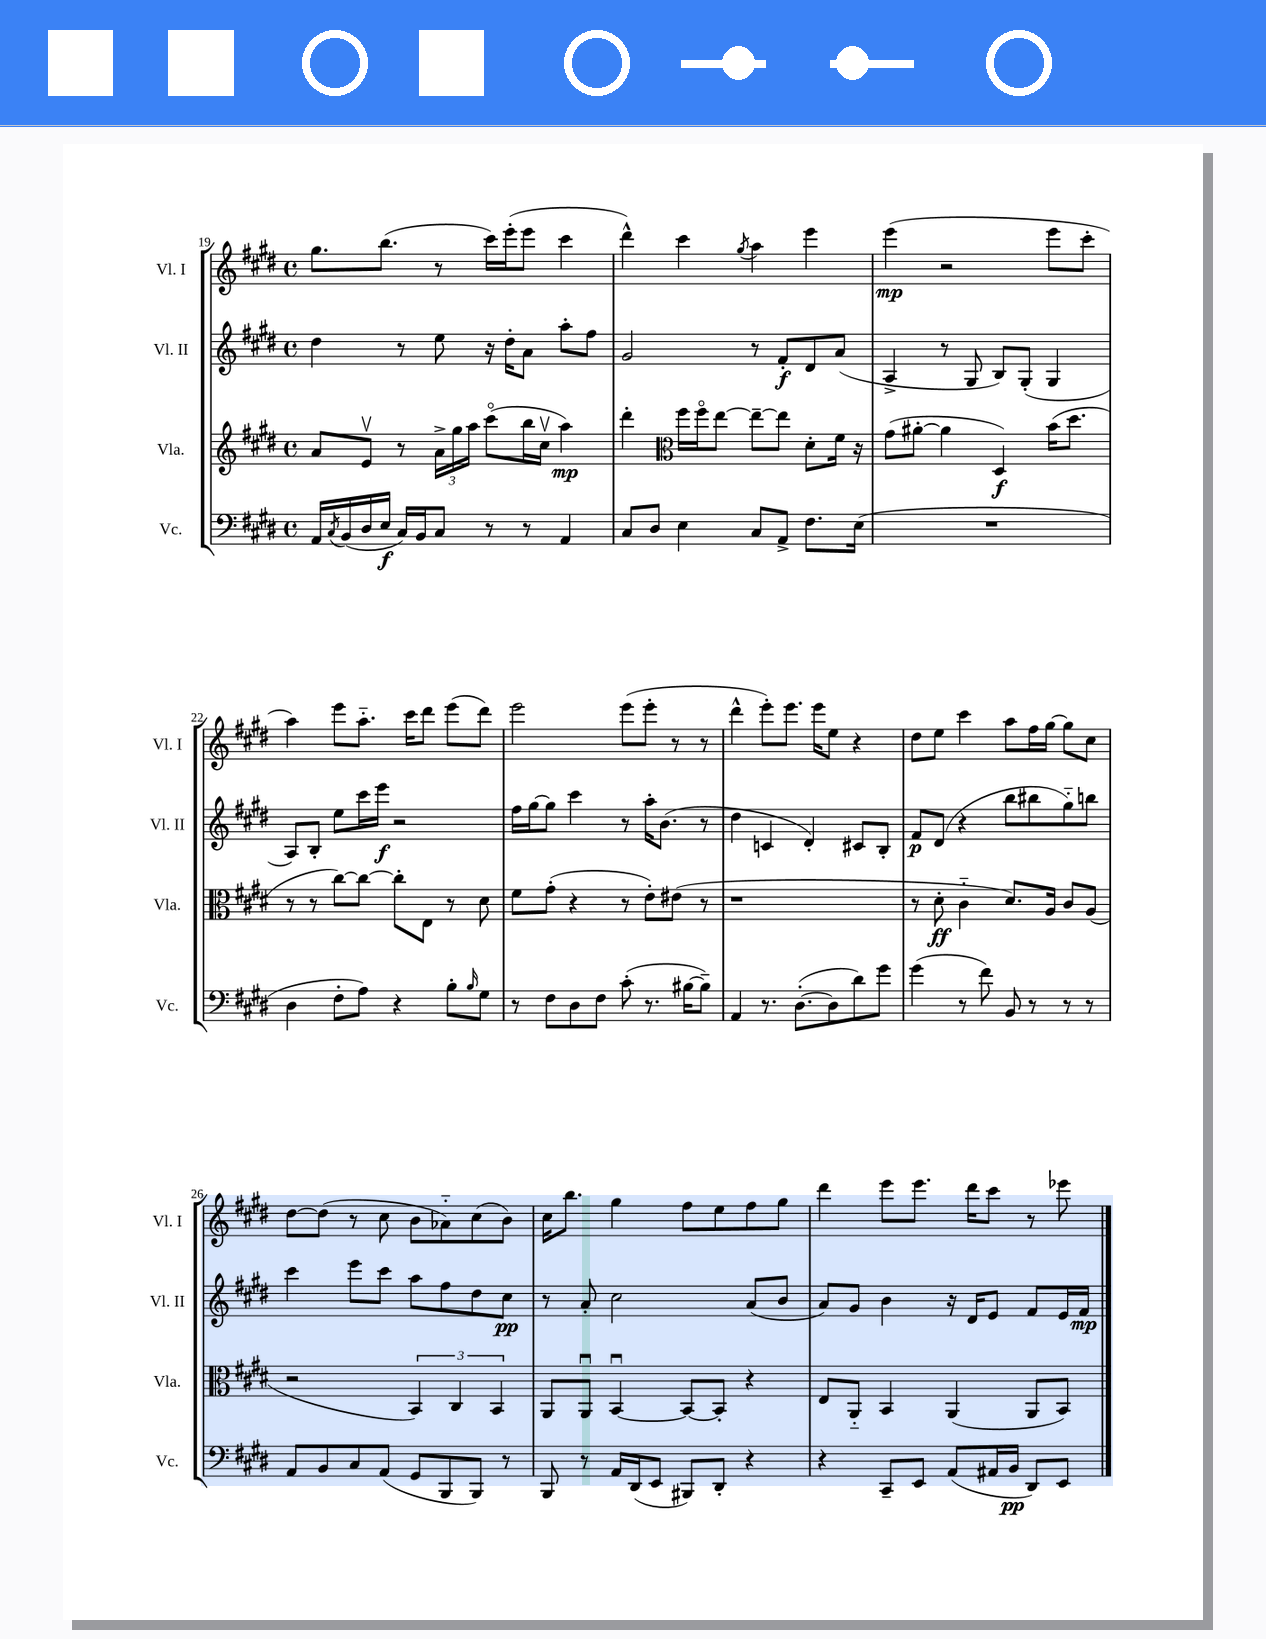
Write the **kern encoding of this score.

**kern	**dynam	**kern	**dynam	**kern	**dynam	**kern	**dynam
*part4	*part4	*part3	*part3	*part2	*part2	*part1	*part1
*staff4	*staff4	*staff3	*staff3	*staff2	*staff2	*staff1	*staff1
*I"Vc.	*	*I"Vla.	*	*I"Vl. II	*	*I"Vl. I	*
*I'Vc.	*	*I'Vla.	*	*I'Vl. II	*	*I'Vl. I	*
*clefF4	*	*clefG2	*	*clefG2	*	*clefG2	*
*k[f#c#g#d#]	*	*k[f#c#g#d#]	*	*k[f#c#g#d#]	*	*k[f#c#g#d#]	*
*M4/4	*	*M4/4	*	*M4/4	*	*M4/4	*
*met(c)	*	*met(c)	*	*met(c)	*	*met(c)	*
=19	=19	=19	=19	=19	=19	=19	=19
16AA/LL	.	8a/L	.	4dd#\	.	8.gg#\L	.
8qC#/	.	.	.	.	.	.	.
(16BB/	.	.	.	.	.	.	.
16D#/	.	8ev/J	.	.	.	.	.
16E/JJ	f	.	.	.	.	(8.bb\J	.
16C#/LL)	.	8r	.	8r	.	.	.
16BB/J	.	.	.	.	.	.	.
8C#/J	.	24a^\LL	.	8ee\	.	8r	.
.	.	24gg#\	.	.	.	.	.
.	.	24aa\JJ	.	.	.	.	.
8r	.	(8ccc#\L	.	16r	.	16ccc#\LL)	.
.	.	.	.	16dd#'\KL	.	(16eee'\J	.
8r	.	16bb\L	.	8a\J	.	8eee\J	.
.	.	16cc#v\JJ	.	.	.	.	.
4AA/	.	4aa\)	mp	8aa'\L	.	4ccc#\	.
.	.	.	.	8ff#\J	.	.	.
=20	=20	=20	=20	=20	=20	=20	=20
8C#/L	.	4ddd#'\	.	2g#/	.	4ddd#^^\)	.
8D#/J	.	.	.	.	.	.	.
*	*	*clefC3	*	*	*	*	*
4E\	.	16ff#\LL	.	.	.	4ccc#\	.
.	.	16ff#\J	.	.	.	.	.
.	.	[8ee\J	.	.	.	.	.
.	.	.	.	.	.	8qgg#/	.
8C#/L	.	8ee~\L_	.	8r	.	4aa\	.
8AA^/J	.	8ee\J]	.	8f#'/L	f	.	.
8.F#\L	.	8d#'\L	.	8d#/	.	4eee\	.
.	.	16f#\Jk	.	(8a/J	.	.	.
(16E\Jk	.	16r	.	.	.	.	.
=21	=21	=21	=21	=21	=21	=21	=21
1r	.	(8g#\L	.	4A^/	.	(4eee\	mp
.	.	[8a#X'\J	.	.	.	.	.
.	.	4a#\]	.	8r	.	2r	.
.	.	.	.	8G#/	.	.	.
.	.	4D#/)	f	8B/L)	.	.	.
.	.	.	.	(8G#'/J	.	.	.
.	.	(16b\KL	.	4G#/	.	8eee\L	.
.	.	8.dd#\J	.	.	.	.	.
.	.	.	.	.	.	8ccc#'\J	.
!!LO:LB:g=z
=22	=22	=22	=22	=22	=22	=22	=22
4D#\	.	8r	.	8A/L)	.	4aa\)	.
.	.	8r	.	8B'/J	.	.	.
8F#'\L	.	[8cc#\L)	.	8ee\L	.	8eee\L	.
8A\J)	.	8cc#\J_	.	16ccc#\L	.	8.aa\J	.
.	.	.	.	16eee\JJ	f	.	.
4r	.	8cc#'\L]	.	2r	.	.	.
.	.	.	.	.	.	16ccc#\KL	.
.	.	8E\J	.	.	.	8ddd#\J	.
8B'\L	.	8r	.	.	.	(8eee\L	.
16qqB/	.	.	.	.	.	.	.
8G#\J	.	8d#\	.	.	.	8ddd#\J)	.
=23	=23	=23	=23	=23	=23	=23	=23
8r	.	8f#\L	.	16ff#\LL	.	2eee\	.
.	.	.	.	[16gg#\J	.	.	.
8F#\L	.	(8g#'\J	.	8gg#\J]	.	.	.
8D#\	.	4r	.	4ccc#\	.	.	.
8F#\J	.	.	.	.	.	.	.
(8c#'\	.	8r	.	8r	.	(8eee\L	.
8.r	.	8e'\L)	.	16aa'\KL	.	8eee'\J	.
.	.	.	.	(8.b\J	.	.	.
.	.	(8e#X\J	.	.	.	8r	.
[16B#X\KL	.	.	.	.	.	.	.
8B#~\J])	.	8r	.	8r	.	8r	.
=24	=24	=24	=24	=24	=24	=24	=24
4AA/	.	1r	.	4dd#\	.	4ddd#^^\	.
8.r	.	.	.	4cn/	.	8eee'\L)	.
.	.	.	.	.	.	8.eee\J	.
([8.D#'\L	.	.	.	.	.	.	.
.	.	.	.	4d#'/)	.	.	.
.	.	.	.	.	.	16eee\KL	.
8D#\]	.	.	.	.	.	8ee\J	.
8d#\)	.	.	.	8c#X/L	.	4r	.
8g#\J	.	.	.	8B'/J	.	.	.
=25	=25	=25	=25	=25	=25	=25	=25
(4g#\	.	8r	.	8f#/L	p	8dd#\L	.
.	.	8d#'\	ff	(8d#/J	.	8ee\J	.
8r	.	4c#\	.	4r	.	4ccc#\	.
8f#\)	.	.	.	.	.	.	.
8BB/	.	8.d#/L)	.	8bb\L	.	8aa\L	.
8r	.	.	.	8bb#X\	.	16ff#\L	.
.	.	16A/Jk	.	.	.	[16gg#\JJ	.
8r	.	8c#/L	.	8gg#\)	.	8gg#\L]	.
8r	.	(8A/J	.	8bbn\J	.	8cc#\J	.
!!LO:LB:g=z
=26	=26	=26	=26	=26	=26	=26	=26
8AA/L	.	2r	.	4ccc#\	.	[8dd#\L	.
8BB/	.	.	.	.	.	(8dd#\J]	.
8C#/	.	.	.	8eee\L	.	8r	.
(8AA/J	.	.	.	8ccc#\J	.	8cc#\	.
8GG#/L	.	6BB/)	.	8aa\L	.	8b\L	.
8BBB/	.	.	.	8ff#\	.	8a-X\)	.
.	.	6C#/	.	.	.	.	.
8BBB/J)	.	.	.	8dd#\	.	(8cc#\	.
.	.	6BB/	.	.	.	.	.
8r	.	.	.	8cc#\J	pp	8b\J)	.
=27	=27	=27	=27	=27	=27	=27	=27
8BBB/	.	8AA/L	.	8r	.	16cc#\KL	.
.	.	.	.	.	.	8.bb\J	.
8r	.	8AAu/J	.	8a'/	.	.	.
16AA/LL	.	[4BBu/	.	2cc#\	.	4gg#\	.
(16DD#/J	.	.	.	.	.	.	.
8EE/J	.	.	.	.	.	.	.
8BBB#X/L)	.	8BB/L_	.	.	.	8ff#\L	.
8DD#'/J	.	8BB'/J]	.	.	.	8ee\	.
4r	.	4r	.	(8a/L	.	8ff#\	.
.	.	.	.	8b/J	.	8gg#\J	.
=28	=28	=28	=28	=28	=28	=28	=28
4r	.	8E/L	.	8a/L)	.	4ddd#\	.
.	.	8AA/J	.	8g#/J	.	.	.
8CC#~/L	.	4BB/	.	4b\	.	8eee\L	.
8EE/J	.	.	.	.	.	8.eee\J	.
(8AA/L	.	(4AA/	.	16r	.	.	.
.	.	.	.	16d#/KL	.	16ddd#\KL	.
16AA#X/L	.	.	.	8e/J	.	8ccc#\J	.
16BB/JJ	pp	.	.	.	.	.	.
8DD#/L)	.	8AA/L	.	8f#/L	.	8r	.
8EE/J	.	8BB/J)	.	16e/L	.	8eee-X\	.
.	.	.	.	16f#/JJ	mp	.	.
==	==	==	==	==	==	==	==
*-	*-	*-	*-	*-	*-	*-	*-
